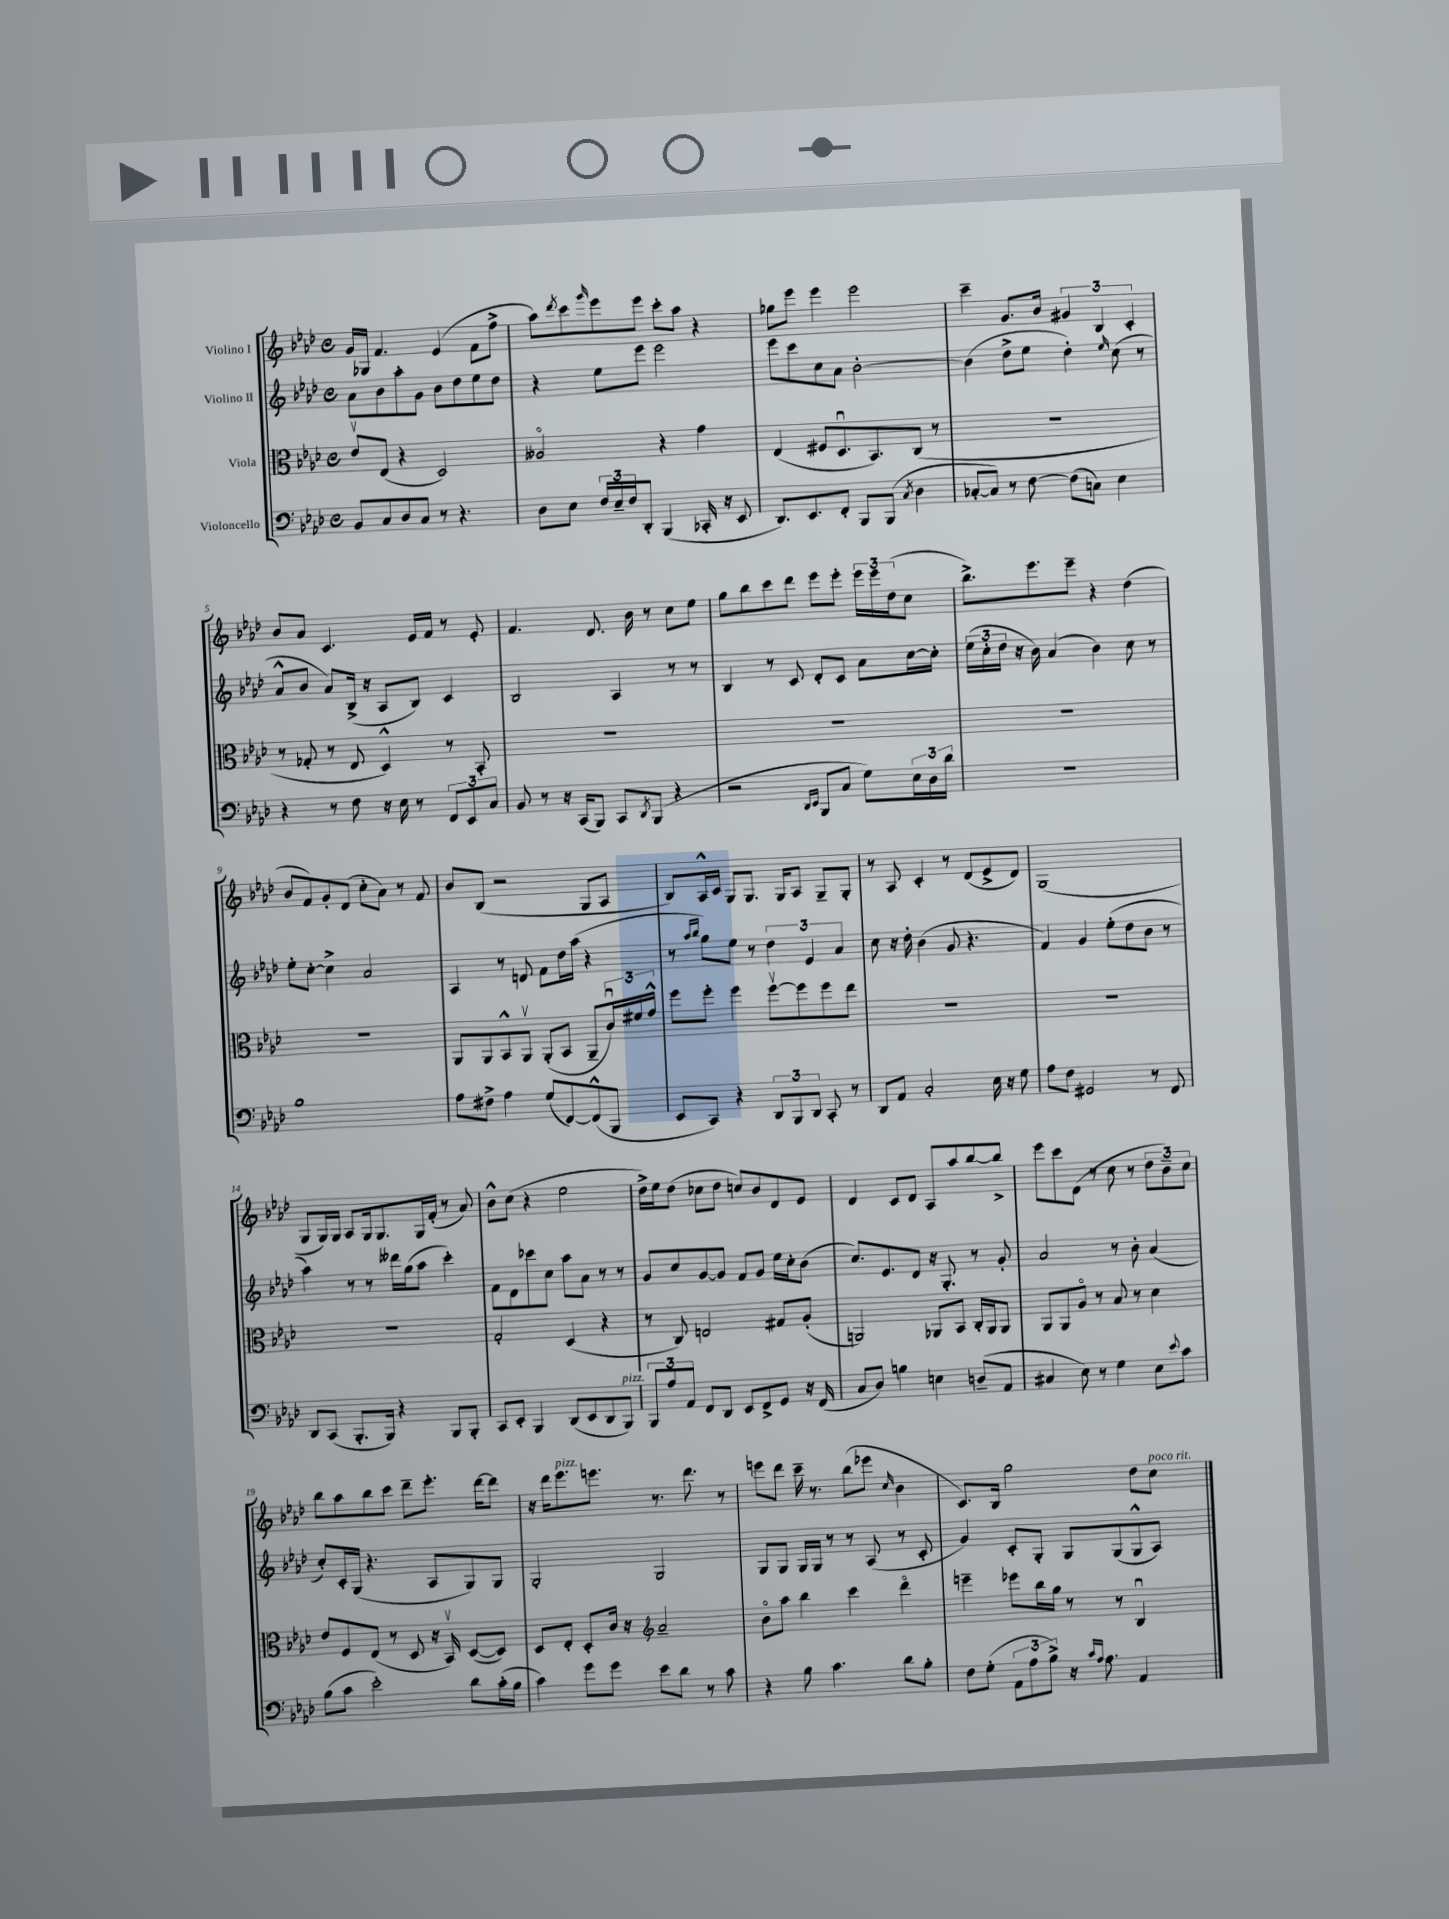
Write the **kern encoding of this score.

**kern	**kern	**kern	**kern
*part4	*part3	*part2	*part1
*staff4	*staff3	*staff2	*staff1
*I"Violoncello	*I"Viola	*I"Violino II	*I"Violino I
*clefF4	*clefC3	*clefG2	*clefG2
*k[b-e-a-d-]	*k[b-e-a-d-]	*k[b-e-a-d-]	*k[b-e-a-d-]
*M4/4	*M4/4	*M4/4	*M4/4
*met(c)	*met(c)	*met(c)	*met(c)
=1	=1	=1	=1
8BB-/L	8e-v/L	8a-\L	16g/LL
.	.	.	16G-X/JJ
8C/	(8E-/J	8b-\	4.f/
8D-/	4r	8aa-'\	.
8C/J	.	8g\J	.
8r	2D-/)	8b-\L	(4e-/
4.r	.	8dd-\	.
.	.	8ee-\	8f\L
.	.	8dd-\J	8ff^\J
=2	=2	=2	=2
8D-\L	2A--X/	4r	8aa-\L)
.	.	.	8qddd-/
8E-\J	.	.	8ccc\
.	.	.	16qqggg/
24F/LL	.	8ee-\L	8eee-\
24E-~/	.	.	.
24F/J	.	.	.
8DD-'/J	.	8eee-\J	8eee-\J
(4BBB-/	4r	2eee-\	8ccc'\L
.	.	.	8aa-\J
16CC-X'/	4g\	.	4r
16r	.	.	.
8EE-/	.	.	.
=3	=3	=3	=3
8.DD-/L)	(4E-/	8eee-\L	8gg-X\L
.	.	8ccc\	8eee-\J
8.EE-/	.	.	.
.	8F#X/L	8cc\	4eee-\
8FF'/J	8.D-u/	8a-\J	.
8BBB-/L	.	[2b-'\	2eee-\
.	8.BB-/)	.	.
(8BBB-/J	.	.	.
8qC/	.	.	.
4D-\	(8C/J	.	.
.	8r	.	.
=4	=4	=4	=4
[8C-X'/L	1r	(4b-\]	4ccc~\
8C-/J])	.	.	.
8r	.	8dd-^\L	8.g/L
[8F\	.	8ee-\J	.
.	.	.	16b-/Jk
(8F\L]	.	4dd-'\)	6g#X/
8Cn\J)	.	.	.
.	.	.	6B-/
.	.	16qqee-/	.
4E-\	.	(8cc\	.
.	.	.	6c'/
.	.	8r	.
!!LO:LB:g=z
=5	=5	=5	=5
4r	8r	8a-^^/L	8b-/L
.	8G-X'/	8b-/J	8a-/J
8r	8r	8a-/L)	4.c/
8F\	8E-/	(16B-^/Jk	.
.	.	16r	.
16r	4D-^^/)	8A-/L	.
16E-\	.	.	.
8r	.	8B-/J)	16e-/LL
.	.	.	16f/JJ
12FF/L	8r	4c/	8r
12EE-/	.	.	.
.	8BB-'/	.	8e-'/
12C/J	.	.	.
=6	=6	=6	=6
8BB-/	1r	2B-/	4.f/
8r	.	.	.
16r	.	.	.
(16CC/KL	.	.	.
8BBB-/J)	.	.	8.d-/
8CC/L	.	4A-/	.
.	.	.	16b-\
8qDD-/	.	.	.
(8BBB-/J	.	.	8r
4r	.	8r	8cc\L
.	.	8r	8ee-\J
=7	=7	=7	=7
2r	1r	4B-/	8gg\L
.	.	.	8bb-\
.	.	8r	8ccc\
.	.	8c/	8ddd-\J
16qqDD-/LL	.	.	.
16qqEE-/JJ	.	.	.
8BBB-/L	.	8d-'/L	8eee-\L
8C/J	.	8c/J	8eee-'\J
8G\L)	.	8a-\L	24eee-\LL
.	.	.	24eee-\
.	.	.	(24dd-\J
24E-\L	.	[16cc\L	8cc\J
24D-\	.	.	.
.	.	16cc'\JJ]	.
24d-\JJ	.	.	.
=8	=8	=8	=8
1r	1r	(24ee-\LL	8.bb-^\L)
.	.	24cc'\	.
.	.	24dd-\JJ	.
.	.	16r	.
.	.	16b-\)	8.eee-\
.	.	(4a-/	.
.	.	.	8eee-~\J
.	.	4b-\)	4r
.	.	8cc\	(4dd-\
.	.	8r	.
!!LO:LB:g=z
=9	=9	=9	=9
1B-	1r	8ee-'\L	8b-/L
.	.	[8cc'\J	8f/)
.	.	4cc^\]	8g'/
.	.	.	(8d-/J
.	.	2a-/	8cc'\L
.	.	.	8a-\J)
.	.	.	8r
.	.	.	8f/
=10	=10	=10	=10
8A-\L	8AA-/L	4A-/	8b-/L
8F#X^\J	8AA-/	.	(8B-/J
4A-\	8BB-^^/	8r	2r
.	8AA-v/J	8dn/	.
(8G/L	(8AA-'/L	8f\L	.
[8FF/)	8BB-/J	16dd-\L	.
.	.	(16aa-\JJ	.
(8FF^^/]	8AA-~/L	4r	8G/L
8BBB-/J	24cu/L)	.	8A-/J
.	24f#X/	.	.
.	24g^^/JJ	.	.
=11	=11	=11	=11
8EE-/L	8ff\L	8r	8B-/L)
.	.	16qqaa-/LL	.
.	.	16qqbb-/JJ	.
8CC/J)	8ff'\J	8gg\L)	16A-^^/L
.	.	.	16c/JJ
4r	4ff\	8ee-\J	8G/L
.	.	8r	8.G/J
12DD-/L	[8ffv\L	6dd-\	.
.	.	.	16G/KL
12BBB-/	.	.	.
.	8ff\]	.	8A-/J
12DD-/J	.	6e-/	.
8CC'/	8ff\	.	8G~/L
.	.	6a-/	.
8r	8ee-\J	.	8G'/J
=12	=12	=12	=12
8DD-/L	1r	8cc\	8r
8AA-/J	.	16r	8A-/
.	.	16dd-'\	.
2C'/	.	(4b-\	4c'/
.	.	8g/	8r
.	.	4.r	(8d-/L
16E-\	.	.	8e-^/
16r	.	.	.
8G\	.	.	8d-/J)
=13	=13	=13	=13
8A-\L	1r	4f/)	(1G
8F\J	.	.	.
2GG#X/	.	4g/	.
.	.	(8ee-'\L	.
.	.	8dd-\	.
8r	.	8b-\J	.
8FF/	.	8r	.
!!LO:LB:g=z
=14	=14	=14	=14
8DD-/L	1r	4aa-\)	8G/L
(8CC/J	.	.	16G/L)
.	.	.	16G/JJ
8.BBB-'/L	.	8r	8A-/L
.	.	8r	16G/k
16BBB-/Jk)	.	.	8.G/
4r	.	16ddd--X\LL	.
.	.	(16gg\J	.
.	.	8aa-\J	16G/L
.	.	.	(16f'/JJ
8BBB-/L	.	4ccc'\)	8r
8BBB-'/J	.	.	8a-/)
=15	=15	=15	=15
8CC/L	2G'/	8f\L	8b-^^\L
8EE-'/J	.	8d-\	(8cc\J
4BBB-/	.	8ccc-X\	4r
.	.	8cc\J	.
(8DD-/L	(4D-/	8aa-\L	2ee-\
8EE-/	.	8a-\J	.
8DD-/	4r	8r	.
!LO:TX:a:i:t=pizz.	!	!	!
8BBB-/J)	.	8r	.
=16	=16	=16	=16
12BBB-/L	8r	8g/L	16dd-^\LL)
.	.	.	16ee-\J
12A-/	.	.	.
.	8C/)	8cc/	(8dd-\J
12AA-/J	.	.	.
8FF/L	2En/	[8g/	8cc-X\L
8DD-/J	.	8g/J]	8dd-\J
8EE-/L	.	8f/L	8ccn/L)
8FF^/	.	8g/J	8b-/
8GG/J	8G#X/L	16ee-\LL	8d-/
.	.	16cc'\J	.
16r	(8A-'/J	(8b-\J	8e-/J
(16FF/	.	.	.
=17	=17	=17	=17
8C/L	2AAn/)	8.cc/L)	4d-/
8D-/J)	.	.	.
.	.	8.e-/	.
4Bn\	.	.	8c/L
.	.	8d-/J	8d-/J
4En\	8AA-X/L	16r	8A-/L
.	.	8.G'/	.
.	8BB-/J	.	8aa-/
(8Dn~/L	16C'/LL	8r	[8bb-/
.	16AA-/J	.	.
8AA-/J	8AA-/J	8g'/	8bb-^/J]
=18	=18	=18	=18
4C#X/	8AA-/L	2a-/	8eee-\L
.	8AA-/	.	8ccc\
8E-\)	8A-/J	.	(8d-\J
8r	8r	.	8r
4G\	8B-/	8r	8cc\
.	8r	8b-'\	8r
8E-\L	4d-\	(4a-/	12dd-\L
.	.	.	12b-~\)
8qqe-/	.	.	.
8c\J	.	.	.
.	.	.	12cc\J
!!LO:LB:g=z
=19	=19	=19	=19
(8B-\L	8e-/L	8cc'/L)	8bb-\L
8c\J	8F/	16c'/L	8aa-\
.	.	(16G/JJ	.
2e-'\)	(8E-/J	4.r	8bb-\
.	8r	.	8ccc\J
.	8D-/	.	8ddd-~\L
.	16r	8A-/L	8.eee-'\J
.	16BB-v/)	.	.
8d-\L	([8D-/L	8G/)	.
.	.	.	[16ddd-\KL
(16c'\L	8D-/J])	8G/J	8ddd-\J]
16B-\JJ	.	.	.
=20	=20	=20	=20
4c\)	8D-/L	2G'/	16r
.	.	.	16ddd-\KL
!	!	!	!LO:TX:a:i:t=pizz.
.	8E-'/J	.	8.eee-\
8g\L	8D-'/L	.	.
.	.	.	8.eeen\J
8g\J	16c/Jk	.	.
.	16r	.	.
*	*clefG2	*	*
8e-\L	2a-~/	2G/	8.r
8d-\J	.	.	.
.	.	.	8.ddd-\
8r	.	.	.
8c\	.	.	8r
=21	=21	=21	=21
4r	8b-\L	8G/L	8eeen\L
.	8aa-\J	8G/J	8ddd-\J
8B-\	4bb-\	16G/LL	16ccc~\
.	.	16G/JJ	8.r
4.c\	.	8r	.
.	4ccc\	8r	(8bb-\L
.	.	(8A-/	8eee-X\J
.	.	.	16qqcc/
8d-\L	4ddd-\	8r	4b-\
8B-'\J	.	8c'/	.
=22	=22	=22	=22
8F\L	4eeen~\	4g/)	8.c/L)
(8G'\J	.	.	.
.	.	.	16B-/Jk
12AA-\L	8eee-X\L	8c'/L	2gg\
12A-\	.	.	.
.	16bb-\L	8G'/J	.
12B-^\J)	.	.	.
.	16gg\JJ	.	.
16r	8r	8G/L	.
16qqc/LL	.	.	.
16qqA-/JJ	.	.	.
8.A-\	.	.	.
.	8r	(8G/	.
4AA-/	4B-u/	8G^^/	8dd-\L
!	!	!	!LO:TX:a:i:t=poco rit.
.	.	8A-/J)	8cc\J
==	==	==	==
*-	*-	*-	*-
